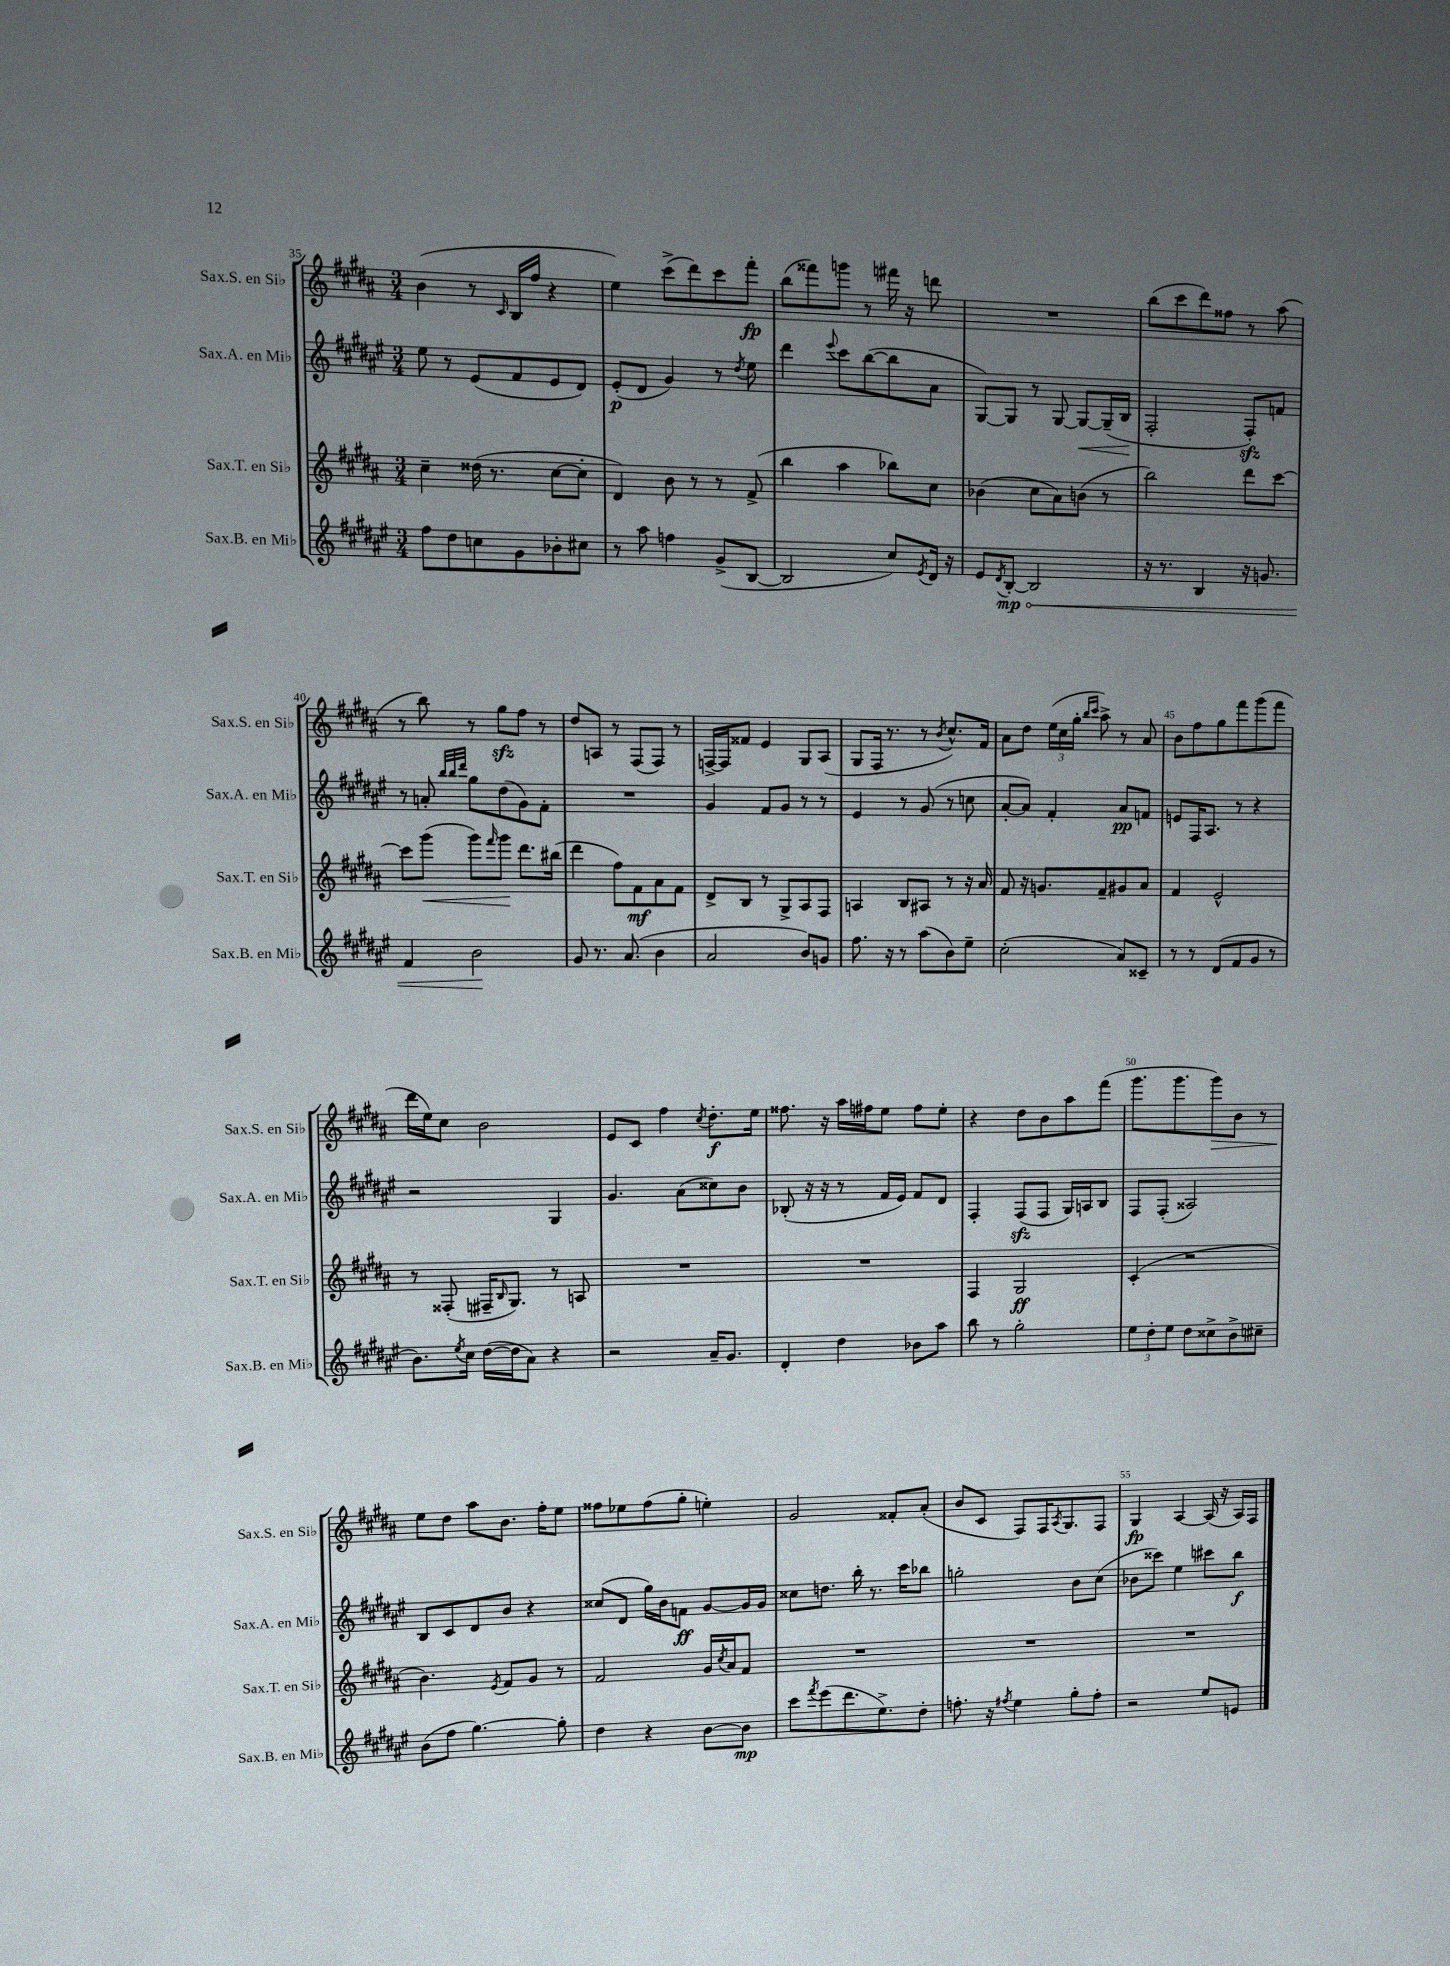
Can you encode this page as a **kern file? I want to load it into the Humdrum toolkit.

**kern	**kern	**kern	**kern
*staff4	*staff3	*staff2	*staff1
*clefG2	*clefG2	*clefG2	*clefG2
*k[f#c#g#d#a#e#]	*k[f#c#g#d#a#]	*k[f#c#g#d#a#e#]	*k[f#c#g#d#a#]
*M3/4	*M3/4	*M3/4	*M3/4
8ff#	4cc#~	8ee#	(4b
8dd#	.	8r	.
8cc	(16dd##	(8e#	8r
.	8.r	.	.
.	.	.	16qqc#
8g#	.	8f#	16B
.	.	.	16ff#
8b-'	[8cc#	8e#	4r
8cc#	8cc#']	8d#)	.
=	=	=	=
8r	4d#)	(8e#'	4ee)
8aa#	.	8d#	.
4ff	8b	4g#)	(8ccc#^
.	8r	.	8ddd#)
(8g#^	8r	8r	8ccc#
.	.	8qdd#	.
[8B	(8f#^	8ee#	8fff#'
=	=	=	=
2B]	4bb	4ddd#	(8bb
.	.	.	8fff##)
.	.	8qqeee#	.
.	4aa#	8ccc#	8ggg
.	.	([8bb	8r
8cc#)	8bb-)	8bb]	16fff#
.	.	.	16r
8qe#	.	.	.
16d#	8cc#	8a#	8ddd
16r	.	.	.
=	=	=	=
8e#	(4b-	[8G#)	2.r
8qd#	.	.	.
[8B'	.	8G#]	.
2B]	8cc#	8r	.
.	8a#)	[8G#	.
.	(8b	8G#_	.
.	8r	(16G#~]	.
.	.	16B	.
=	=	=	=
16r	2bb)	2F#'	(8bb
8.r	.	.	.
.	.	.	8ccc#
4B	.	.	8ddd#)
.	.	.	8ff##
16r	8ddd#	8F#')	8r
8.g	.	.	.
.	[8ccc#	8f	(8aa#
=	=	=	=
4f#	8ccc#]	8r	8r
.	(8ggg#	8a'	8bb)
.	.	32qqbb	.
.	.	32qqbb	.
.	.	32qqddd#	.
2b	8ggg#)	8gg#	8r
.	16qqfff#	.	.
.	8ggg#	(8dd#	8gg#
.	8.ddd#	8g#)	8ff#
.	.	8f#'	8r
.	(16bb#	.	.
=	=	=	=
8g#	4ddd#	2.r	8dd#
8.r	.	.	8A
.	8ff#)	.	8r
(8.a#	.	.	.
.	8f#	.	(8F#
4b	8a#	.	8F#)
.	8f#	.	8r
=	=	=	=
2a#	8d#^	4g#	[16F^
.	.	.	16F]
.	8B	.	8f##
.	8r	8f#	4e
.	8G#^	8g#	.
8b)	8A#	8r	8G#
8g	8F#	8r	(8A#
=	=	=	=
8.ff#	4A	4e#	8G#
.	.	.	16F#
16r	.	.	8.r
8r	8B	8r	.
(8aa#	8A#	(8g#	8r
.	.	.	8qb
8b)	8r	8r	8.cc#^^)
8ee#~	16r	8cc	.
.	16a#	.	16f#
=	=	=	=
(2cc#'	8f#	[8a#'	8a#
.	16r	8a#])	8dd#
.	8.g	.	.
.	.	4f#'	(24ee
.	.	.	24cc#
.	.	.	24gg#'
.	.	.	16qqbb
.	.	.	16qqccc#
.	8f#~	.	8aa#^)
8a#)	8g#	8a#	8r
8c##~	8a#	8f	8a#
=	=	=	=
8r	4f#	8e	8b
8r	.	16F#	8ff#
.	.	8.A#	.
(8d#	2e^^	.	8gg#
8f#	.	8r	8fff#
8g#	.	4r	(8ggg#
8r	.	.	8fff#
=	=	=	=
8.b)	8r	2r	16ddd#
.	.	.	16ee)
.	(8F##'	.	8cc#
8qee#	.	.	.
16cc#	.	.	.
([16dd#	16F#~	.	2b
.	16qqB	.	.
16dd#]	8.G#)	.	.
8a#)	.	.	.
4r	8r	4G#	.
.	8A	.	.
=	=	=	=
2r	2.r	4.g#	8e
.	.	.	8c#
.	.	.	4ff#
.	.	(8a#	.
.	.	.	8qcc#
16a#~	.	8cc##)	8.dd#'
8.g#	.	.	.
.	.	8b	.
.	.	.	16ee
=	=	=	=
4d#'	2.r	(8B-'	8.ff##
.	.	16r	.
.	.	16r	16r
4dd#	.	8r	16aa#
.	.	.	16ff#
.	.	16f#	8ee
.	.	16e#)	.
8b-	.	8f#	8ff#
8aa#	.	8d#	8ee'
=	=	=	=
8bb	4F#	4F#'	4r
8r	.	.	.
2gg#'	2G#	(8F#	8dd#
.	.	8F#	8b
.	.	16G#)	8aa#
.	.	16A	.
.	.	8B	(8fff#
=	=	=	=
12ee#	(4c#'	8F#	8.ggg#
12dd#'	.	.	.
.	.	(8F#'	.
12ee#	.	.	.
.	.	.	8.ggg#
8dd#	2r	2A##)	.
8cc##^	.	.	8ggg#)
8b^	.	.	8b
8cc#~	.	.	8r
=	=	=	=
(8b	4.b)	8B	8ee
8ff#	.	8c#	8dd#
[4.gg#)	.	8d#	8aa#
.	8qe	.	.
.	8f#	8b	8.b
.	8g#	4r	.
.	.	.	16ff#'
8gg#']	8r	.	8ee
=	=	=	=
4dd#	2f#	(8cc##	8ff##
.	.	8d#	8ee-
4r	.	16gg#)	(8ff##
.	.	16b	.
.	.	8f	8gg#'
[8b	16g#	[8g#	4ee')
.	8qcc#	.	.
.	16a#	.	.
8b]	8f#	16g#]	.
.	.	16g#	.
=	=	=	=
8ccc#	2.r	8cc##	2g#
8qfff#	.	.	.
(8eee#	.	8.dd	.
8.ddd#	.	.	.
.	.	16bb'	.
.	.	8.r	.
8.ee#^)	.	.	.
.	.	.	8f##'
.	.	16ccc#	.
8dd#'	.	8bb-	(8a#'
=	=	=	=
8.ff'	2.r	2gg'	8b
.	.	.	8c#
16r	.	.	.
8qff#	.	.	.
4ee#	.	.	8F#)
.	.	.	16F#
.	.	.	8qA#
.	.	.	8.G#
8gg#'	.	8b	.
8ff#'	.	(8cc#	8F#
=	=	=	=
2r	2.r	8b-	4G#
.	.	8ccc##)	.
.	.	4ee#	[4A#
8ee#	.	8ccc#	(16A#]
.	.	.	16r
8e	.	8bb	16A#)
.	.	.	16F#
==	==	==	==
*-	*-	*-	*-
